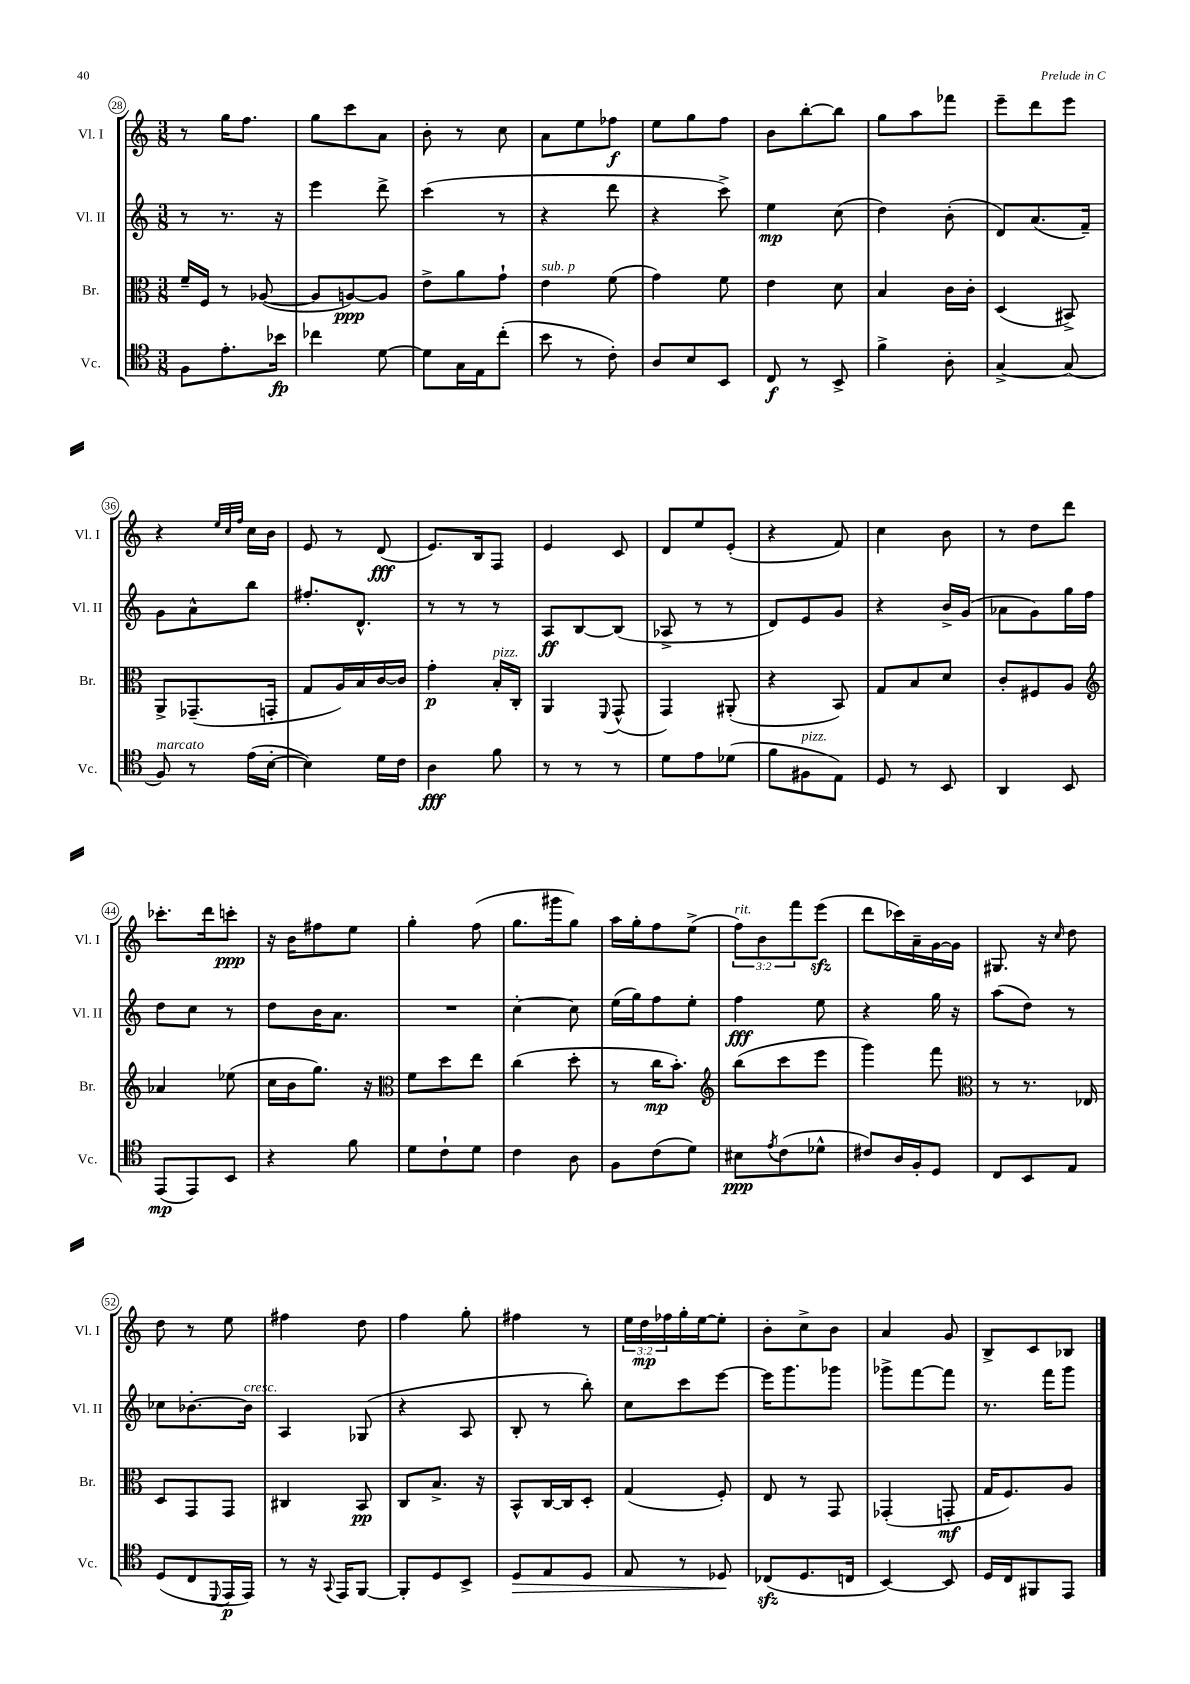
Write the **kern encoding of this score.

**kern	**kern	**kern	**kern
*staff4	*staff3	*staff2	*staff1
*clefC4	*clefC3	*clefG2	*clefG2
*k[]	*k[]	*k[]	*k[]
*M3/8	*M3/8	*M3/8	*M3/8
8F	16f~	8r	8r
.	16F	.	.
8.e'	8r	8.r	16gg
.	.	.	8.ff
.	([8A-	.	.
16b-	.	16r	.
=	=	=	=
4cc-	8A-]	4eee	8gg
.	[8A)	.	8ccc
[8d	8A]	8ddd^	8a
=	=	=	=
8d]	8e^	(4ccc	8b'
16G	8a	.	8r
16E	.	.	.
(8cc'	8g`	8r	8cc
=	=	=	=
8b	4e	4r	8a
8r	.	.	8ee
8c')	(8f	8ddd	8ff-
=	=	=	=
8A	4g)	4r	8ee
8B	.	.	8gg
8BB	8f	8ccc^)	8ff
=	=	=	=
8C	4e	4ee	8b
8r	.	.	[8bb'
8BB^	8d	(8cc	8bb]
=	=	=	=
4f^	4B	4dd)	8gg
.	.	.	8aa
8A'	16c	(8b'	8fff-
.	16c'	.	.
=	=	=	=
[4G^	(4D	8d)	8eee~
.	.	(8.a	8ddd
(8G]	8BB#^)	.	8eee
.	.	16f~)	.
=	=	=	=
8F)	8AA^	8g	4r
8r	(8.GG-~	8a^^	.
.	.	.	32qqee
.	.	.	32qqcc
.	.	.	32qqff
(16e	.	8bb	16cc
[16B'	16GG'	.	16b
=	=	=	=
4B])	8G	8.ff#'	8e
.	16A)	.	8r
.	16B	8.d^^	.
16d	[16c	.	(8d
16c	16c]	.	.
=	=	=	=
4A	4g'	8r	8.e)
.	.	8r	.
.	.	.	16B
8f	16B'	8r	8F
.	16C'	.	.
=	=	=	=
8r	4AA	8A	4e
8r	.	[8B	.
.	8qqFF	.	.
8r	(8GG^^	(8B]	8c
=	=	=	=
8d	4GG)	8A-^	8d
8e	.	8r	8ee
(8d-	(8AA#'	8r	(8e'
=	=	=	=
8f	4r	8d)	4r
8F#	.	8e	.
8E)	8BB)	8g	8f)
=	=	=	=
8D	8G	4r	4cc
8r	8B	.	.
8BB	8d	16b^	8b
.	.	(16g	.
=	=	=	=
4AA	8c'	8a-	8r
.	8F#	8g)	8dd
8BB	8A	16gg	8ddd
.	.	16ff	.
=	=	=	=
*	*clefG2	*	*
(8EE	4a-	8dd	8.ccc-'
8EE)	.	8cc	.
.	.	.	16ddd
8BB	(8ee-	8r	8ccc'
=	=	=	=
4r	16cc	8dd	16r
.	16b	.	16b
.	8.gg)	16b	8ff#
.	.	8.a	.
8f	.	.	8ee
.	16r	.	.
=	=	=	=
*	*clefC3	*	*
8d	8f	4.r	4gg'
8c`	8dd	.	.
8d	8ee	.	(8ff
=	=	=	=
4c	(4cc	[4cc'	8.gg
.	.	.	16ggg#
8A	8dd'	8cc]	8gg)
=	=	=	=
8F	8r	(16ee	16aa
.	.	16gg)	16gg'
(8c	16cc	8ff	8ff
.	8.b')	.	.
8d)	.	8ee'	(8ee^
=	=	=	=
*	*clefG2	*	*
8B#	(8bb	4ff	12ff)
.	.	.	12b
8qe	.	.	.
(8c	8ccc	.	.
.	.	.	12fff
8d-^^	8eee	8ee	(8eee
=	=	=	=
8c#)	4ggg)	4r	8ddd
16A	.	.	16ccc-)
16F'	.	.	16a~
8D	8fff	16gg	[16g
.	.	16r	16g]
=	=	=	=
*	*clefC3	*	*
8C	8r	(8aa	8.G#
8BB	8.r	8dd)	.
.	.	.	16r
.	.	.	16qqcc
8E	.	8r	8dd
.	16E-	.	.
=	=	=	=
(8D	8D	8cc-	8dd
8C	8GG	[8.b-'	8r
8qqDD	.	.	.
16EE	8GG	.	8ee
16EE)	.	16b-]	.
=	=	=	=
8r	4C#	4A	4ff#
16r	.	.	.
8qqGG	.	.	.
16EE	.	.	.
[8FF	8BB	(8G-	8dd
=	=	=	=
8FF']	8C	4r	4ff
8D	8.B^	.	.
8BB^	.	8A	8gg'
.	16r	.	.
=	=	=	=
8D	8BB^^	8B'	4ff#
8E	[16C	8r	.
.	16C]	.	.
8D	8D'	8bb')	8r
=	=	=	=
8E	(4G	8cc	24ee
.	.	.	24dd
.	.	.	24ff-
8r	.	8ccc	16gg'
.	.	.	[16ee
8D-	8F')	[8eee	8ee']
=	=	=	=
(8C-	8E	16eee]	8b'
.	.	8.ggg	.
8.D	8r	.	8cc^
.	8GG	8ggg-	8b
16C	.	.	.
=	=	=	=
[4BB)	(4GG-'	8ggg-^	4a
.	.	[8fff	.
8BB]	8GG'	8fff]	8g
=	=	=	=
16D	16G	8.r	8B^
16C	8.F)	.	.
8FF#	.	.	8c
.	.	16fff	.
8EE	8A	8ggg	8B-
==	==	==	==
*-	*-	*-	*-
